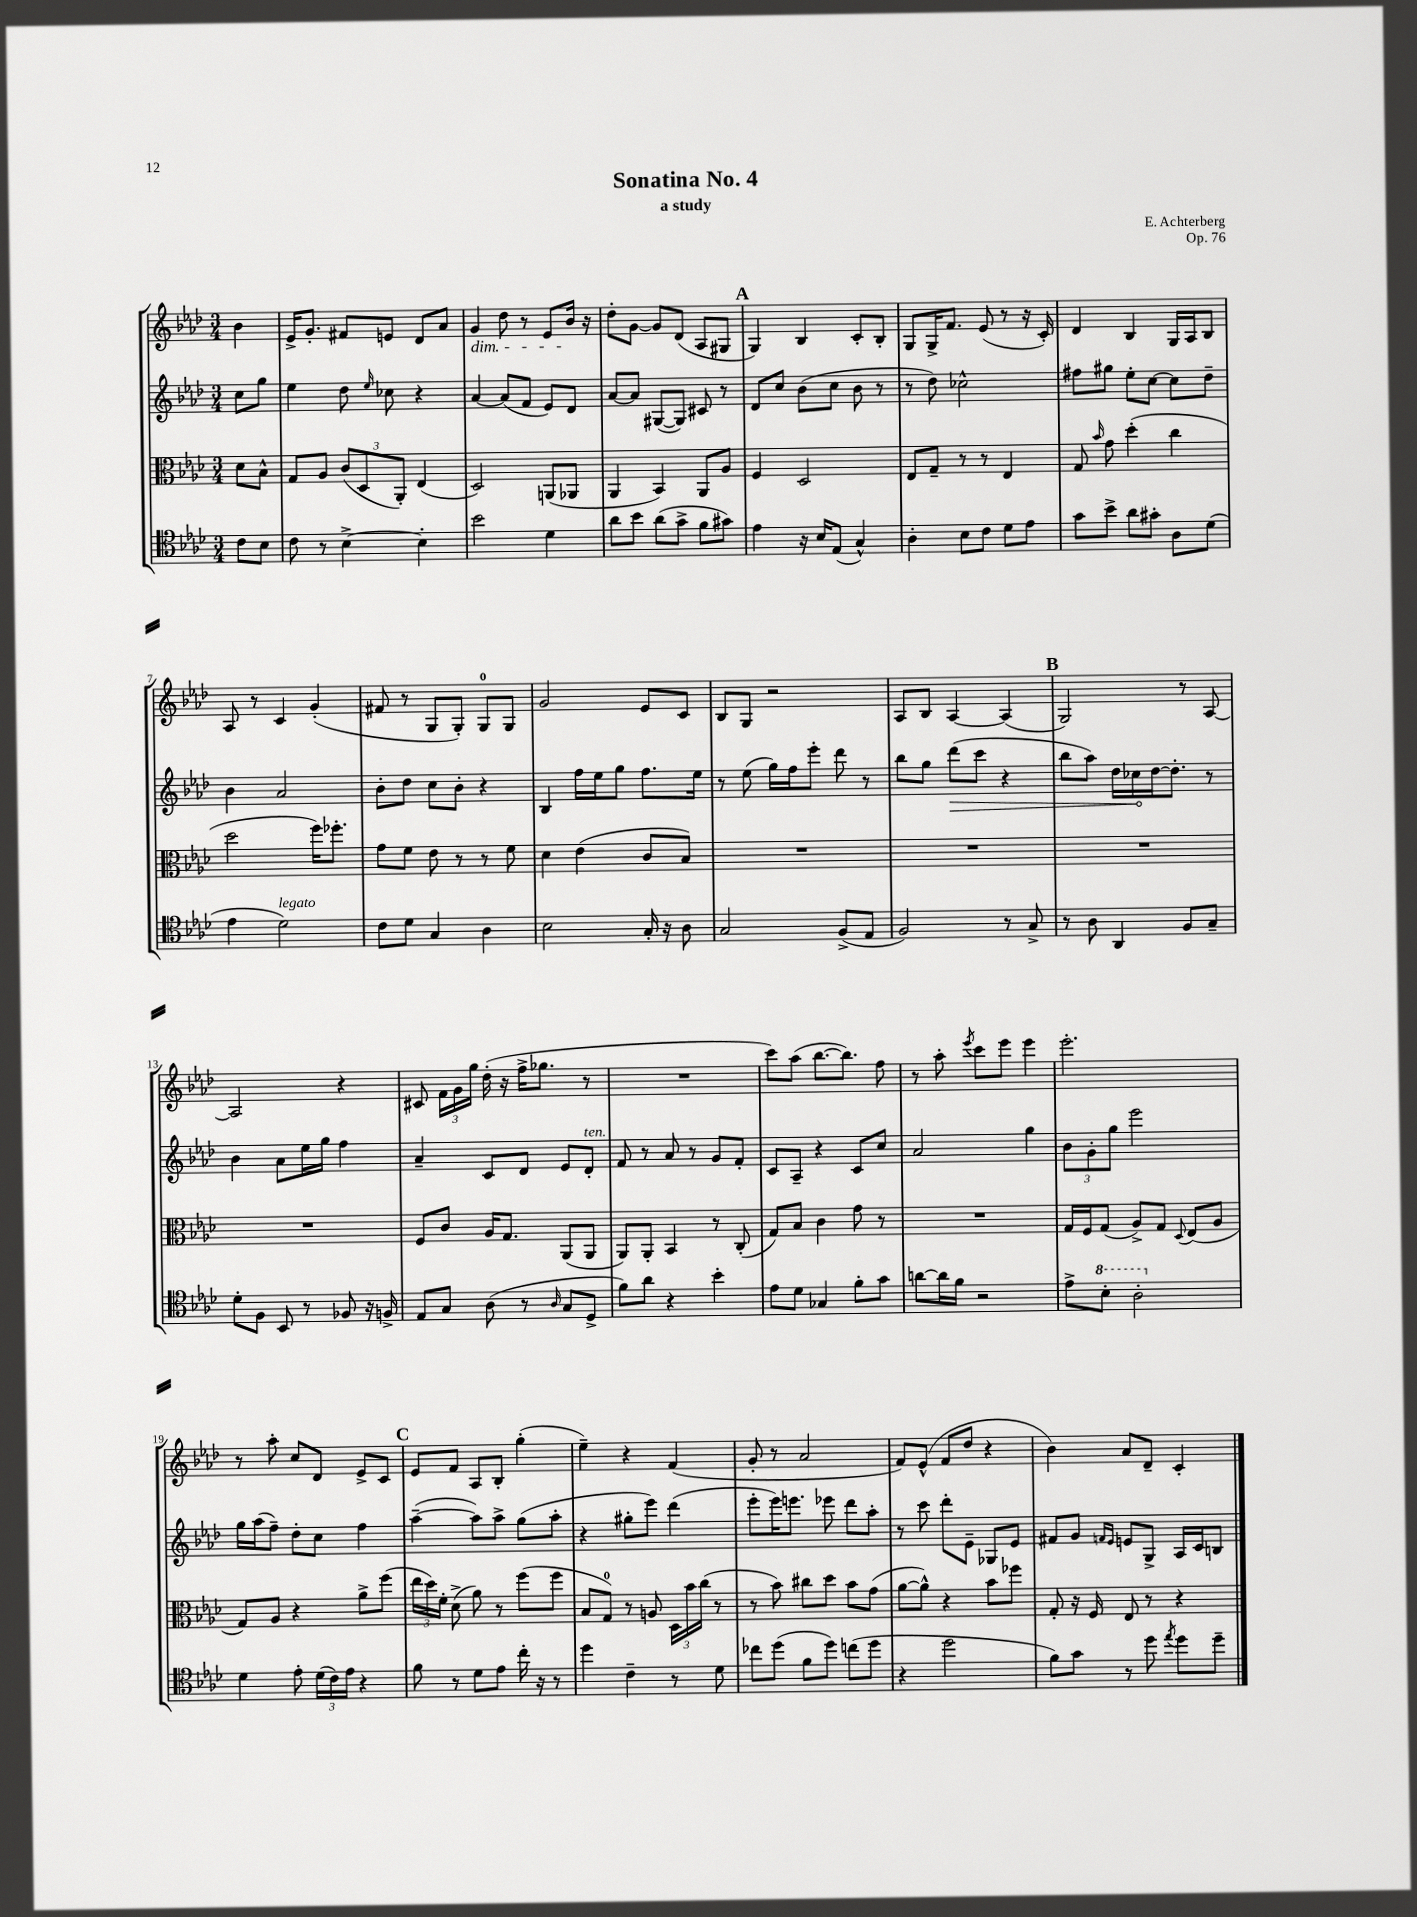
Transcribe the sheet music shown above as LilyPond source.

\header { title = "Sonatina No. 4" composer = "E. Achterberg" subtitle = "a study" opus = "Op. 76" }
<<
\new StaffGroup <<
\new Staff = "s0" {
    \clef treble \key aes \major \numericTimeSignature \time 3/4 \partial 4
    \autoBeamOff bes'4 |
    ees'16[-> g'8.]-. fis'8[ e'8] des'8[ aes'8] |
    g'4\dim des''8 r8 ees'8[ bes'16]\! r16 |
    des''8[-. g'8]~ g'8[ des'8]( aes8[ gis8] |
    \mark \markup { \bold "A" } g4) bes4 c'8[-. bes8]-. |
    g8[ g16-> f'8.] ees'8( r8 r16 c'16-.) |
    des'4 bes4 g16[ aes16 bes8] |
    aes8 r8 c'4 g'4-.( |
    fis'8 r8 g8[ g8]-.) g8[-0 g8] |
    g'2 ees'8[ c'8] |
    bes8[ g8] r2 |
    aes8[ bes8] aes4~ aes4( |
    \mark \markup { \bold "B" } g2) r8 aes8~ |
    aes2 r4 |
    cis'8 \tuplet 3/2 { f'16[ g'16 g''16] } des''16-.( r16 f''16[-> ges''8.] r8 |
    R2. |
    c'''8[) aes''8]( bes''8.[~ bes''8.]) f''8 |
    r8 aes''8-. \acciaccatura { ees'''8 } c'''8[ ees'''8] ees'''4 |
    ees'''2.-. |
    r8 aes''8-. c''8[ des'8] ees'8[-> c'8] |
    \mark \markup { \bold "C" } ees'8[ f'8] aes8[ bes8]-. g''4-.( |
    ees''4--) r4 f'4( |
    g'8-. r8 aes'2 |
    f'8[) ees'8]-^( f'8[ des''8] r4 |
    bes'4) aes'8[ des'8]-- c'4-. \bar "|." |
}
\new Staff = "s1" {
    \clef treble \key aes \major \numericTimeSignature \time 3/4 \partial 4
    \autoBeamOff c''8[ g''8] |
    ees''4 des''8 \grace { ees''16 } ces''8 r4 |
    aes'4~ aes'8[( f'8] ees'8[) des'8] |
    aes'8[~ aes'8] gis8[~( gis8]) cis'8 r8 |
    \mark \markup { \bold "A" } des'8[ c''8] bes'8[( c''8] bes'8 r8 |
    r8 des''8) ces''2-^ |
    fis''8[ gis''8] ees''8[-. c''8]~ c''8[ des''8]-- |
    bes'4 aes'2 |
    bes'8[-. des''8] c''8[ bes'8]-. r4 |
    bes4 f''16[ ees''16 g''8] f''8.[ ees''16] |
    r8 ees''8( g''16[) f''16 ees'''8]-. des'''8 r8 |
    bes''8[ g''8] \once \override Hairpin.circled-tip = ##t des'''8[\>( c'''8] r4 |
    \mark \markup { \bold "B" } bes''8[ aes''8]) des''16[ ces''16\! des''16~ des''8.]-. r8 |
    bes'4 aes'8[ ees''16 g''16] f''4 |
    aes'4-- c'8[ des'8] ees'8[ des'8]-.^\markup { \italic "ten." } |
    f'8 r8 aes'8 r8 g'8[ f'8]-. |
    c'8[ aes8]-- r4 c'8[ c''8] |
    aes'2 g''4 |
    \tuplet 3/2 { bes'8[ g'8-. g''8] } ees'''2 |
    g''16[ aes''16( f''8]--) des''8[-. c''8] f''4 |
    \mark \markup { \bold "C" } aes''4~--( aes''8[) aes''8]-> g''8[( aes''8]-. |
    r4 gis''8[-. ees'''8]) des'''4( |
    ees'''8[-. ees'''16) e'''8.] ees'''8 des'''8[ aes''8]-. |
    r8 c'''8 des'''8[-. ees'8]-- ges8[ ees'8] |
    fis'8[ g'8] \grace { f'16[ ees'16] } e'8[ g8]-> aes16[ c'16 b8] \bar "|." |
}
\new Staff = "s2" {
    \clef alto \key aes \major \numericTimeSignature \time 3/4 \partial 4
    \autoBeamOff des'8[ bes8]-^ |
    g8[ aes8] \tuplet 3/2 { c'8[( des8 aes,8]-.) } ees4( |
    des2) a,8[( aes,8] |
    aes,4 bes,4) aes,8[ aes8] |
    \mark \markup { \bold "A" } f4 des2 |
    ees8[ g8]-- r8 r8 ees4 |
    g8 \grace { bes'16 } g'8 des''4-.( c''4 |
    des''2 f''16[) fes''8.]-. |
    g'8[ f'8] ees'8 r8 r8 f'8 |
    des'4 ees'4( c'8[ bes8]) |
    R2. |
    R2. |
    \mark \markup { \bold "B" } R2. |
    R2. |
    f8[ c'8] aes16[ g8.] aes,8[( aes,8] |
    aes,8[) aes,8]-. bes,4 r8 c8-.( |
    g8[) bes8] c'4 g'8 r8 |
    R2. |
    g16[ f16 g8]( aes8[->) g8] \appoggiatura { des8 } ees8[( aes8] |
    g8[) aes8] r4 aes'8[-> f''8]( |
    \mark \markup { \bold "C" } \tuplet 3/2 { ees''16[ des''16) f'16]-. } des'8->( aes'8) r8 f''8[( f''8] |
    bes8[ g8]-0) r8 a8 \tuplet 3/2 { des16[ bes'16 c''16]( } r8 |
    r8 bes'8) cis''8[ des''8] bes'8[ g'8]( |
    aes'8[~ aes'8]-^) r4 bes'8[ fes''8] |
    g8-. r16 f16 ees8 r8 r4 \bar "|." |
}
\new Staff = "s3" {
    \clef tenor \key aes \major \numericTimeSignature \time 3/4 \partial 4
    \autoBeamOff c'8[ bes8] |
    c'8 r8 bes4~-> bes4-. |
    bes'2 des'4 |
    aes'8[ bes'8] aes'8[( g'8]-> f'8[ gis'8]) |
    \mark \markup { \bold "A" } ees'4 r16 bes16[ ees8]( g4-^) |
    aes4-. bes8[ c'8] des'8[ ees'8] |
    g'8[ bes'8]-> aes'8[ gis'8]-. aes8[ des'8]( |
    ees'4 des'2^\markup { \italic "legato" }) |
    c'8[ des'8] g4 aes4 |
    bes2 g16-. r16 aes8 |
    g2 f8[->( ees8] |
    f2) r8 g8-> |
    \mark \markup { \bold "B" } r8 aes8 aes,4 f8[ g8]-- |
    des'8[-. f8] bes,8 r8 fes8 r16 f16-> |
    ees8[ g8] aes8( r8 \grace { aes16 } g8[ des8]-> |
    f'8[) aes'8] r4 bes'4-. |
    ees'8[ des'8] ges4 f'8[-. g'8] |
    a'8[~ a'16 f'16] r2 |
    ees'8[-> \ottava #1 bes'8]-. aes'2-. \ottava #0 |
    des'4 ees'8-. \tuplet 3/2 { des'16[( c'16) ees'16] } r4 |
    \mark \markup { \bold "C" } f'8 r8 des'8[ ees'8] c''16-. r16 r8 |
    des''4 c'4-- r8 des'8 |
    ces''8[ des''8]( f'8[ des''8]) c''8[( des''8] |
    r4 des''2 |
    f'8[) g'8] r8 des''8 \acciaccatura { ees''8 } des''8[ des''8]-- \bar "|." |
}
>>
>>
